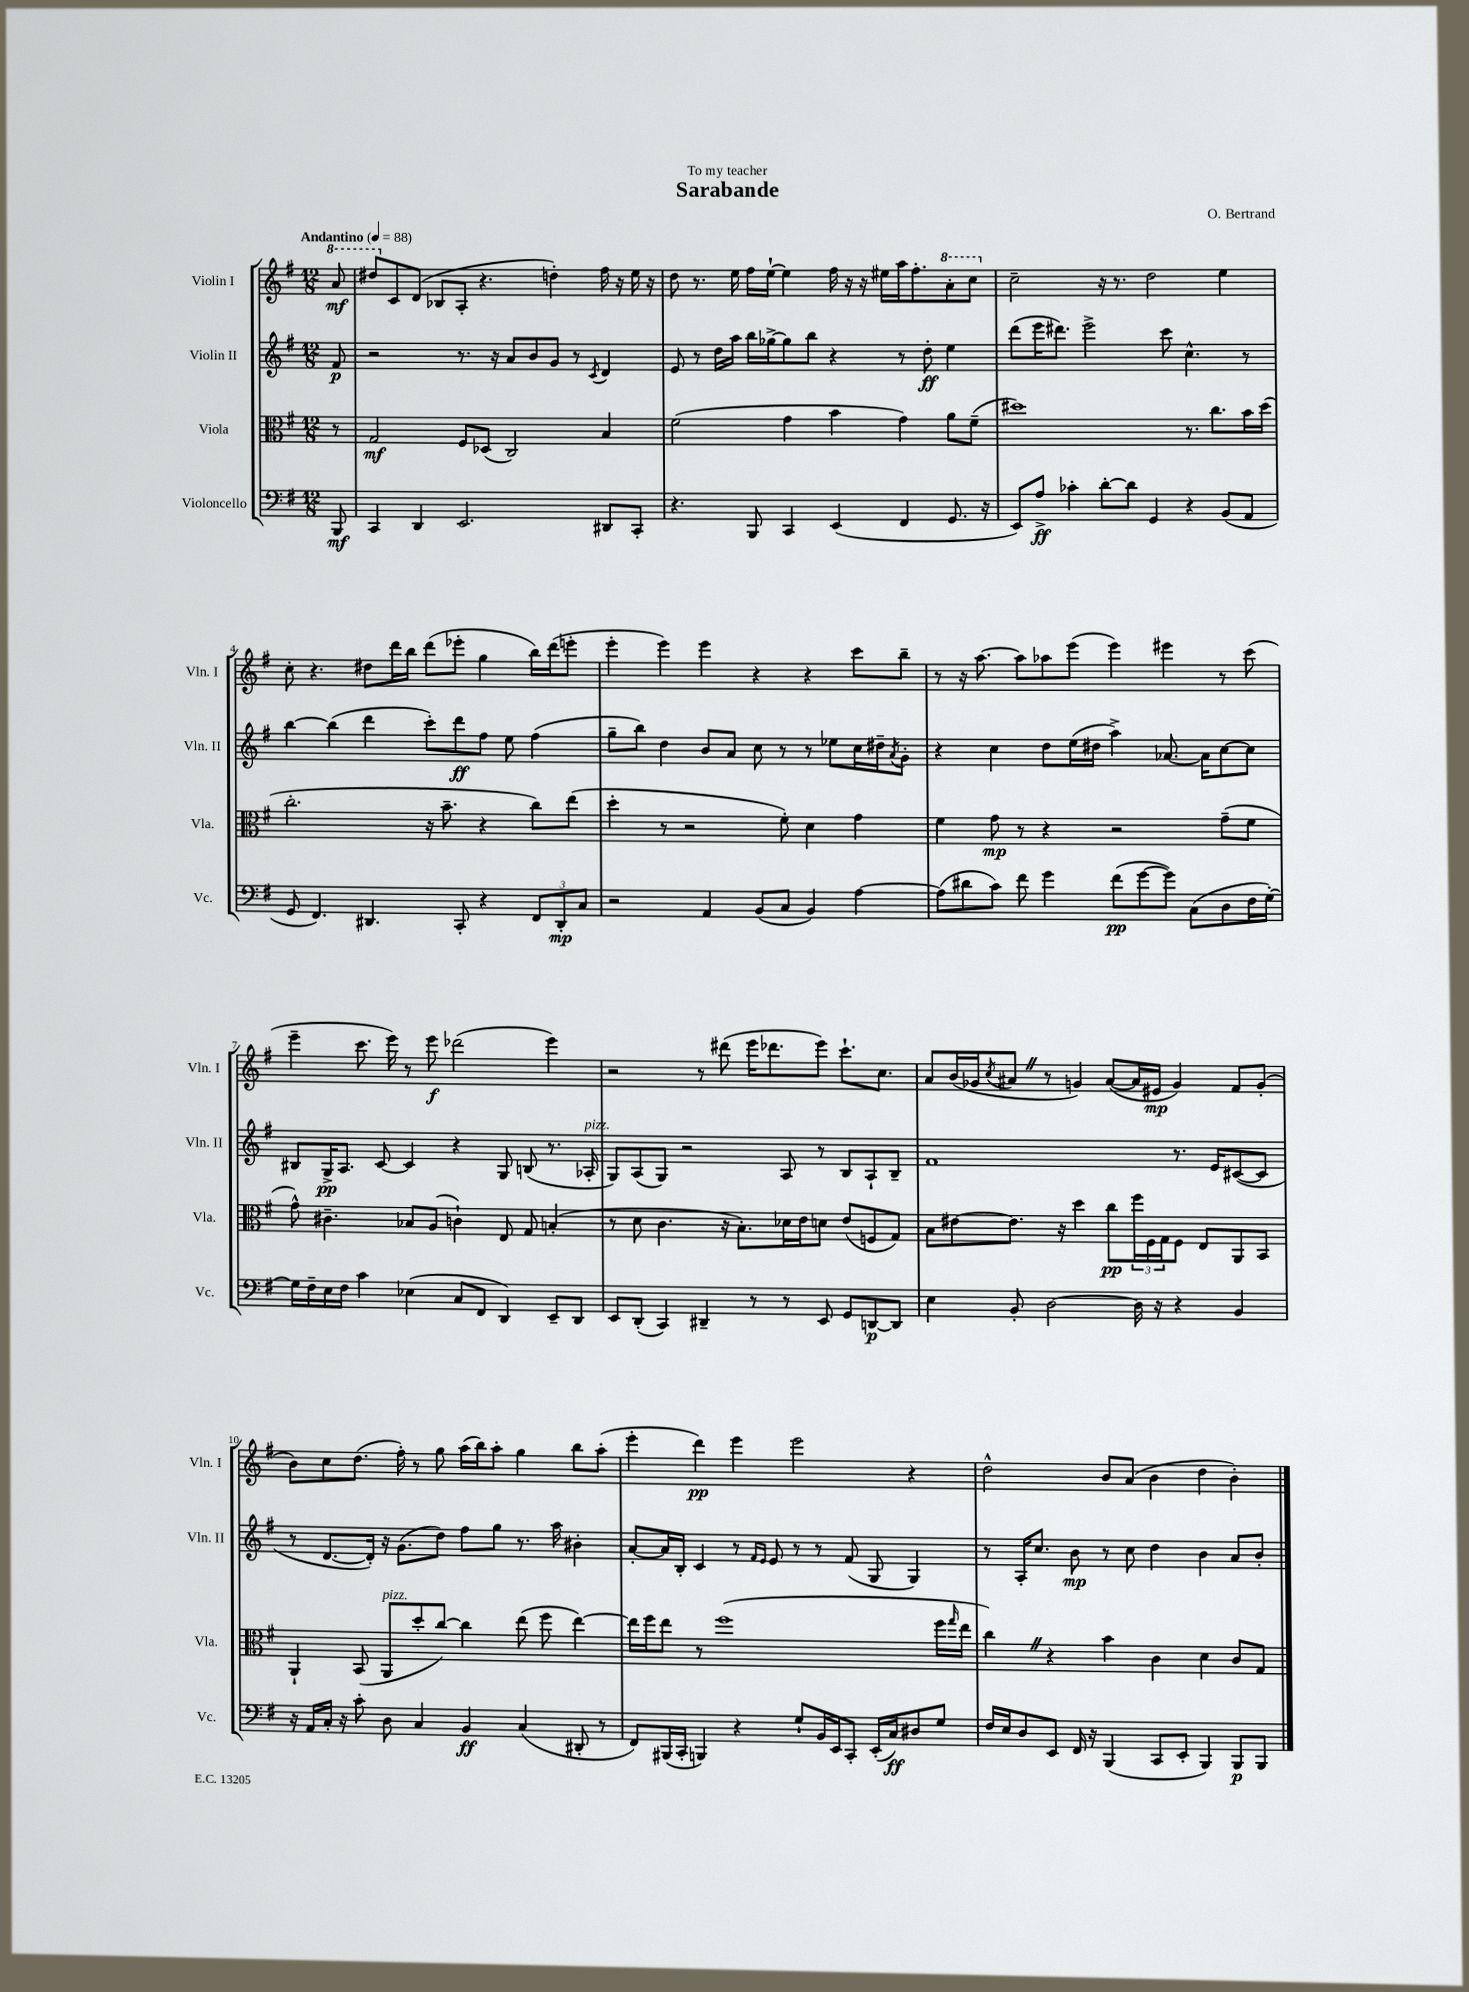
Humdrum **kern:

**kern	**dynam	**kern	**dynam	**kern	**dynam	**kern	**dynam
*part4	*part4	*part3	*part3	*part2	*part2	*part1	*part1
*staff4	*staff4	*staff3	*staff3	*staff2	*staff2	*staff1	*staff1
*I"Violoncello	*	*I"Viola	*	*I"Violin II	*	*I"Violin I	*
*I'Vc.	*	*I'Vla.	*	*I'Vln. II	*	*I'Vln. I	*
*clefF4	*	*clefC3	*	*clefG2	*	*clefG2	*
*k[f#]	*	*k[f#]	*	*k[f#]	*	*k[f#]	*
*M12/8	*	*M12/8	*	*M12/8	*	*M12/8	*
*MM88	*	*MM88	*	*MM88	*	*MM88	*
*	*	*	*	*	*	*8va	*
=	=	=	=	=	=	=	=
!	!	!	!	!	!	!LO:TX:a:B:t=Andantino	!
8BBB/	mf	8r	.	8f#/	p	8aa/	mf
=1	=1	=1	=1	=1	=1	=1	=1
4CC/	.	2G/	mf	2r	.	8ddd#X/L	.
*	*	*	*	*	*	*X8va	*
.	.	.	.	.	.	8c/	.
4DD/	.	.	.	.	.	(8d/J	.
.	.	.	.	.	.	8B-X/L	.
2.EE/	.	8F#/L	.	8.r	.	8A'/J	.
.	.	(8D-X/J	.	.	.	4.r	.
.	.	.	.	16r	.	.	.
.	.	2C/)	.	8a/L	.	.	.
.	.	.	.	8b/	.	.	.
.	.	.	.	8g/J	.	4ddn'\)	.
.	.	.	.	8r	.	.	.
.	.	.	.	8qc/	.	.	.
8DD#X/L	.	4B/	.	4d/	.	16ff#\	.
.	.	.	.	.	.	16r	.
8CC'/J	.	.	.	.	.	16ee\	.
.	.	.	.	.	.	16r	.
=2	=2	=2	=2	=2	=2	=2	=2
4.r	.	(2f#\	.	8e/	.	8dd\	.
.	.	.	.	8r	.	8.r	.
.	.	.	.	16dd\LL	.	.	.
.	.	.	.	16aa\JJ	.	16ee\	.
8BBB/	.	.	.	16bb\LL	.	16ff#\LL	.
.	.	.	.	[16gg-X^\J	.	[16ee`\JJ	.
4CC/	.	4g\	.	8gg-\]	.	4ee\]	.
.	.	.	.	8bb\J	.	.	.
(4EE/	.	4b\	.	4r	.	16ff#\	.
.	.	.	.	.	.	16r	.
.	.	.	.	.	.	16r	.
.	.	.	.	.	.	16ee#X\LL	.
4FF#/	.	4g\)	.	8r	.	16aa\J	.
.	.	.	.	.	.	8.ff#'\	.
.	.	.	.	8dd'\	ff	.	.
*	*	*	*	*	*	*8va	*
8.GG/	.	8a\L	.	4ee\	.	8aa'\	.
.	.	(8f#~\J	.	.	.	8ccc\J	.
16r	.	.	.	.	.	.	.
=3	=3	=3	=3	=3	=3	=3	=3
*	*	*	*	*	*	*X8va	*
8EE/L)	.	1dd#X)	.	(8ddd\L	.	2cc~\	.
8A^/J	ff	.	.	16eee\K	.	.	.
.	.	.	.	8.ddd#X\J)	.	.	.
4c-X'\	.	.	.	.	.	.	.
.	.	.	.	2eee^\	.	.	.
[8d'\L	.	.	.	.	.	16r	.
.	.	.	.	.	.	8.r	.
8d\J]	.	.	.	.	.	.	.
4GG/	.	.	.	.	.	2dd\	.
.	.	.	.	8ccc\	.	.	.
4r	.	8.r	.	4.cc^^\	.	.	.
.	.	8.cc\L	.	.	.	.	.
(8BB/L	.	.	.	.	.	4ee\	.
8AA/J	.	16b\L	.	8r	.	.	.
.	.	(16dd#\JJ	.	.	.	.	.
!!LO:LB:g=z
=4	=4	=4	=4	=4	=4	=4	=4
8GG/	.	2.cc'\	.	[4bb\	.	8cc'\	.
4.FF#/)	.	.	.	.	.	4.r	.
.	.	.	.	(4bb\]	.	.	.
4.DD#X/	.	.	.	4ddd\	.	8dd#X\L	.
.	.	.	.	.	.	16ddd\L	.
.	.	.	.	.	.	16bb\JJ	.
.	.	16r	.	8ccc'\L)	.	(8ddd\L	.
.	.	8.b~\	.	.	.	.	.
8CC'/	.	.	.	8ddd\	ff	8eee-X'\J	.
4r	.	4r	.	8ff#\J	.	4gg\	.
.	.	.	.	8ee\	.	.	.
12FF#/L	.	8cc\L)	.	(4ff#\	.	16bb\LL)	.
.	.	.	.	.	.	(16ddd\J	.
12DD#'/	mp	.	.	.	.	.	.
.	.	(8ee\J	.	.	.	8eeen'\J	.
12C/J	.	.	.	.	.	.	.
=5	=5	=5	=5	=5	=5	=5	=5
2r	.	4dd'\	.	8gg~\L	.	4eee'\	.
.	.	.	.	8bb\J)	.	.	.
.	.	8r	.	4dd\	.	4eee\)	.
.	.	2r	.	.	.	.	.
4AA/	.	.	.	8b/L	.	4eee\	.
.	.	.	.	8a/J	.	.	.
(8BB/L	.	.	.	8cc\	.	4r	.
8C/J	.	8f#'\)	.	8r	.	.	.
4BB/)	.	4d\	.	8r	.	4r	.
.	.	.	.	8ee-X\L	.	.	.
[4A\	.	4g\	.	16cc\L	.	8ccc\L	.
.	.	.	.	16dd#X~\J	.	.	.
.	.	.	.	8qa/	.	.	.
.	.	.	.	8g'\J	.	8bb~\J	.
=6	=6	=6	=6	=6	=6	=6	=6
(8A\L]	.	4f#\	.	4r	.	8r	.
8d#X\	.	.	.	.	.	16r	.
.	.	.	.	.	.	[8.aa\	.
8c\J)	.	8g\	mp	4cc\	.	.	.
8f#\	.	8r	.	.	.	8aa\L]	.
4g\	.	4r	.	8dd\L	.	8aa-X\	.
.	.	.	.	(16ee\L	.	(8eee\J	.
.	.	.	.	16dd#X\JJ	.	.	.
(8f#\L	pp	2r	.	4aa^\)	.	4eee\)	.
[8g\	.	.	.	.	.	.	.
8g\J])	.	.	.	[8.a-X/	.	4eee#X\	.
(8C\L	.	.	.	.	.	.	.
.	.	.	.	16a-\KL]	.	.	.
8D\	.	(8g~\L	.	[8cc\	.	8r	.
16F#\L	.	8f#\J	.	8cc\J]	.	(8ccc\	.
[16G'\JJ)	.	.	.	.	.	.	.
!!LO:LB:g=z
=7	=7	=7	=7	=7	=7	=7	=7
16G\LL]	.	8g^^\)	.	8B#X/L	.	4eee~\	.
16F#~\	.	.	.	.	.	.	.
16E\	.	4.c#X~\	.	16G^/K	pp	.	.
16F#\JJ	.	.	.	8.A/J	.	.	.
4c\	.	.	.	.	.	8.ccc\	.
.	.	.	.	[8c/	.	.	.
.	.	.	.	.	.	16eee\)	.
(4E-X\	.	8B-X/L	.	4c/]	.	8r	.
.	.	(8A/J	.	.	.	8eee\	f
8C/L	.	4cn`\)	.	4r	.	(2ddd-X\	.
8FF#/J	.	.	.	.	.	.	.
4DD/)	.	8E/	.	8G/	.	.	.
.	.	8G/	.	(8Bn/	.	.	.
8EE~/L	.	(4Bn'/	.	8.r	.	4eee\)	.
8DD/J	.	.	.	.	.	.	.
!	!	!	!	!LO:TX:a:i:t=pizz.	!	!	!
.	.	.	.	16A-X'/	.	.	.
=8	=8	=8	=8	=8	=8	=8	=8
8EE/L	.	8r	.	8G/L)	.	2r	.
(8DD'/J	.	8d\	.	(8A/	.	.	.
4CC/)	.	4.c\	.	8G/J)	.	.	.
.	.	.	.	2r	.	.	.
4DD#X~/	.	.	.	.	.	8r	.
.	.	16r	.	.	.	(8ddd#X\	.
.	.	8.B'\L)	.	.	.	.	.
8r	.	.	.	.	.	16eee\KL	.
.	.	.	.	.	.	8.ddd-X\	.
8r	.	16d-X\L	.	8A/	.	.	.
.	.	16e\J	.	.	.	.	.
8EE/	.	8dn\J	.	8r	.	8eee\J)	.
8GG/L	.	(8e/L	.	8B/L	.	8.ccc`\L	.
[8DDn/	p	8Fn/	.	8A`/	.	.	.
.	.	.	.	.	.	8.cc\J	.
8DD/J]	.	8G/J)	.	8B~/J	.	.	.
=9	=9	=9	=9	=9	=9	=9	=9
4E\	.	8B\L	.	1f#	.	8a/L	.
.	.	[8e#X\	.	.	.	(16b/L	.
.	.	.	.	.	.	16g-X/J	.
.	.	.	.	.	.	8qcc/	.
8BB'/	.	8.e#\J]	.	.	.	8a#XZ/J	.
[2D\	.	.	.	.	.	8r	.
.	.	16r	.	.	.	.	.
.	.	4dd\	.	.	.	4gn/)	.
.	.	8cc\L	pp	.	.	([8a#/L	.
16D\]	.	24ff#\L	.	.	.	16a#/L]	.
.	.	24F#\	.	.	.	.	.
16r	.	.	.	.	.	16e#X/JJ	mp
.	.	24G\J	.	.	.	.	.
4r	.	8F#\J	.	8.r	.	4g/)	.
.	.	8E/L	.	.	.	.	.
.	.	.	.	16e/KL	.	.	.
4BB/	.	8AA/	.	([8c#X/	.	8f#/L	.
.	.	8BB/J	.	8c#/J]	.	(8g'/J	.
!!LO:LB:g=z
=10	=10	=10	=10	=10	=10	=10	=10
16r	.	4AA`/	.	8r	.	8b\L)	.
16AA/LL	.	.	.	.	.	.	.
16C'/JJ	.	.	.	[8.d/L	.	8cc\	.
16r	.	.	.	.	.	.	.
8c'\	.	(8BB/	.	.	.	(8.dd\J	.
.	.	.	.	16d'/Jk])	.	.	.
!	!	!LO:TX:a:i:t=pizz.	!	!	!	!	!
8D\	.	8AA/L	.	16r	.	.	.
.	.	.	.	(8.g\L	.	16ff#'\)	.
4C/	.	8dd'/	.	.	.	8r	.
.	.	[8cc/J)	.	8dd\J)	.	8gg\	.
4BB/	ff	4cc\]	.	8ff#\L	.	(16aa\LL	.
.	.	.	.	.	.	16bb\J)	.
.	.	.	.	8gg\J	.	8aa'\J	.
(4C/	.	(8ee\	.	8.r	.	4gg\	.
.	.	8ff#\	.	.	.	.	.
.	.	.	.	16aa\	.	.	.
8DD#X'/	.	[4ee\)	.	4b#X'\	.	8bb\L	.
8r	.	.	.	.	.	(8aa'\J	.
=11	=11	=11	=11	=11	=11	=11	=11
8FF#/L)	.	16ee\LL]	.	[8a'/L	.	4eee'\	.
.	.	16ff#\J	.	.	.	.	.
(16BBB#X/L	.	8ee\J	.	16a/L]	.	.	.
16CC'/JJ	.	.	.	16B'/JJ	.	.	.
4BBBn/)	.	8r	.	4c/	.	4ddd\)	pp
.	.	(1ff#	.	.	.	.	.
4r	.	.	.	8r	.	4eee\	.
.	.	.	.	16qqf#/LL	.	.	.
.	.	.	.	16qqe/JJ	.	.	.
.	.	.	.	8e/	.	.	.
8G`/L	.	.	.	8r	.	2eee\	.
16BB/L	.	.	.	8r	.	.	.
16EE/J	.	.	.	.	.	.	.
8CC'/J	.	.	.	(8f#/	.	.	.
(16EE'/LL	.	.	.	8G/	.	.	.
16C/J)	ff	.	.	.	.	.	.
8D#X/	.	.	.	4G/)	.	4r	.
8G/J	.	16ff#\LL	.	.	.	.	.
.	.	16qqgg/	.	.	.	.	.
.	.	16ee\JJ	.	.	.	.	.
=12	=12	=12	=12	=12	=12	=12	=12
16F#/LL	.	4ccZ\)	.	8r	.	2dd^^\	.
16E/J	.	.	.	.	.	.	.
8D/	.	.	.	16A'/KL	.	.	.
.	.	.	.	8.cc/J	.	.	.
8EE/J	.	4r	.	.	.	.	.
16FF#/	.	.	.	8b\	mp	.	.
16r	.	.	.	.	.	.	.
(4BBB/	.	4b\	.	8r	.	8b/L	.
.	.	.	.	8cc\	.	(8a/J	.
8CC/L	.	4c\	.	4dd\	.	4b\	.
8EE'/J	.	.	.	.	.	.	.
4BBB/)	.	4d\	.	4b\	.	4dd\	.
8BBB/L	p	8c/L	.	8a/L	.	4b'\)	.
8BBB/J	.	8G/J	.	8b'/J	.	.	.
==	==	==	==	==	==	==	==
*-	*-	*-	*-	*-	*-	*-	*-
